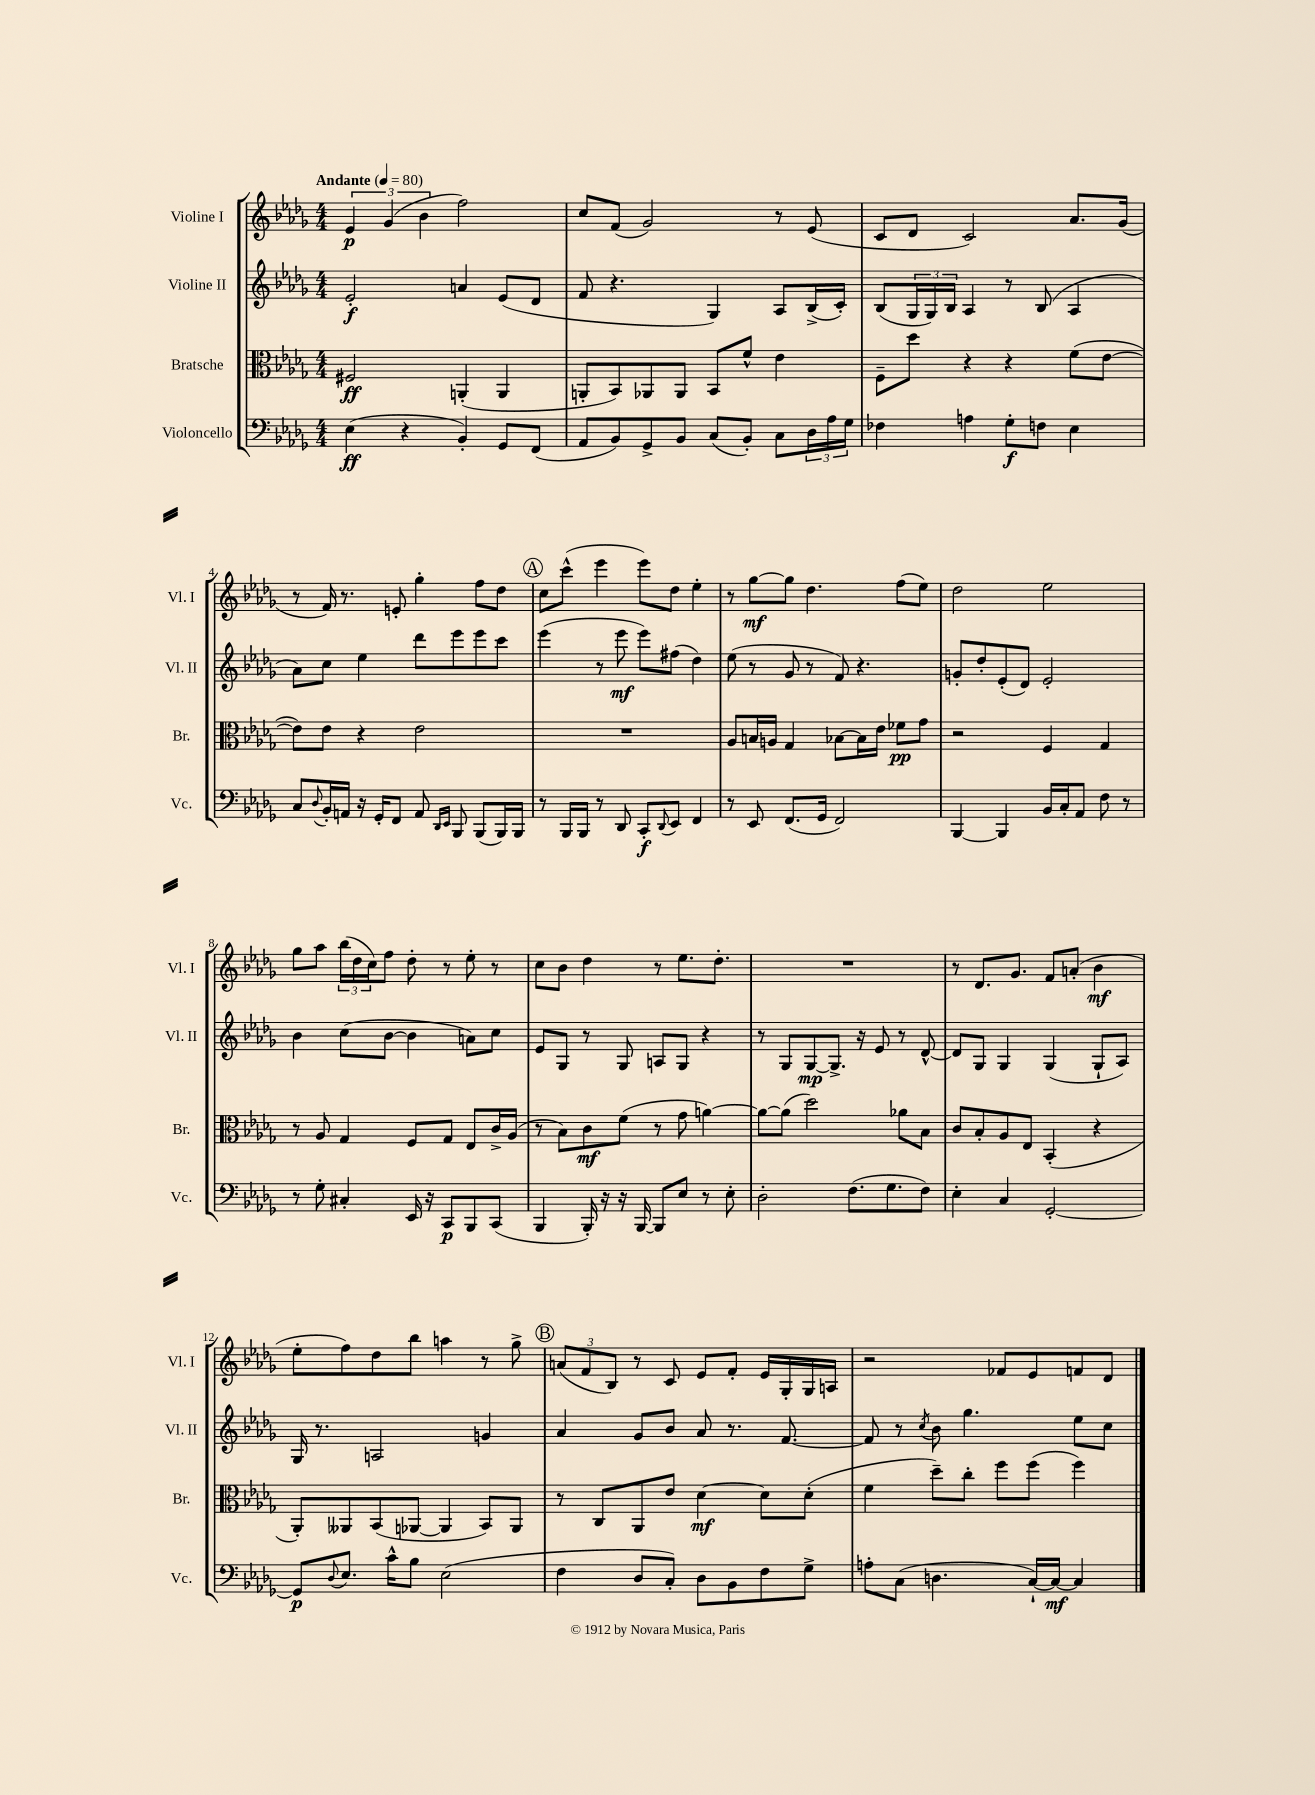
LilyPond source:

<<
\new StaffGroup <<
\new Staff = "s0" \with { instrumentName = "Violine I" shortInstrumentName = "Vl. I" } {
    \clef treble \key des \major \numericTimeSignature \time 4/4 \tempo "Andante" 4 = 80
    \tuplet 3/2 { ees'4\p ges'4( bes'4 } f''2) |
    c''8 f'8( ges'2) r8 ees'8( |
    c'8 des'8 c'2) aes'8. ges'16( |
    r8 f'16) r8. e'8-. ges''4-. f''8 des''8 |
    \mark \markup { \circle "A" } c''8 c'''8-^( ees'''4 ees'''8) des''8 ees''4-. |
    r8 ges''8~\mf ges''8 des''4. f''8( ees''8) |
    des''2 ees''2 |
    ges''8 aes''8 \tuplet 3/2 { bes''16( des''16 c''16) } f''8 des''8-. r8 ees''8-. r8 |
    c''8 bes'8 des''4 r8 ees''8. des''8.-. |
    R1 |
    r8 des'8. ges'8. f'8 a'8-.( bes'4\mf |
    ees''8-. f''8) des''8 bes''8 a''4 r8 ges''8-> |
    \mark \markup { \circle "B" } \tuplet 3/2 { a'8( f'8 bes8) } r8 c'8 ees'8 f'8-. ees'16 ges16-. ges16 a16 |
    r2 fes'8 ees'8 f'8 des'8 \bar "|." |
}
\new Staff = "s1" \with { instrumentName = "Violine II" shortInstrumentName = "Vl. II" } {
    \clef treble \key des \major \numericTimeSignature \time 4/4
    ees'2-.\f a'4 ees'8( des'8 |
    f'8 r4. ges4) aes8 bes16->( c'16-.) |
    bes8( \tuplet 3/2 { ges16 ges16) bes16 } aes4 r8 bes8( aes4 |
    aes'8) c''8 ees''4 des'''8 ees'''8 ees'''8 c'''8 |
    \mark \markup { \circle "A" } ees'''4( r8 ees'''8\mf ees'''8) fis''8( des''4) |
    ees''8( r8 ges'8 r8 f'8) r4. |
    g'8-. des''8-. ees'8-.( des'8) ees'2-. |
    bes'4 c''8( bes'8~ bes'4 a'8) c''8 |
    ees'8 ges8 r8 ges8 a8 ges8 r4 |
    r8 ges8 ges8~\mp ges8.-> r16 ees'8 r8 des'8~-^ |
    des'8 ges8 ges4 ges4( ges8-! aes8) |
    ges16 r8. a2 g'4 |
    \mark \markup { \circle "B" } aes'4 ges'8 bes'8 aes'8 r8. f'8.~ |
    f'8 r8 \acciaccatura { c''8 } bes'8 ges''4. ees''8 c''8 \bar "|." |
}
\new Staff = "s2" \with { instrumentName = "Bratsche" shortInstrumentName = "Br." } {
    \clef alto \key des \major \numericTimeSignature \time 4/4
    fis2\ff a,4-.( a,4 |
    a,8-. bes,8) aes,8 aes,8 bes,8 f'8-^ ees'4 |
    f8-- des''8 r4 r4 f'8( ees'8~ |
    ees'8) ees'8 r4 ees'2 |
    \mark \markup { \circle "A" } R1 |
    aes8 b16 a16 ges4 bes8~ bes16 ees'16 fes'8\pp ges'8 |
    r2 f4 ges4 |
    r8 aes8 ges4 f8 ges8 ees8 c'16-> aes16( |
    r8 bes8) c'8\mf f'8( r8 ges'8 a'4~) |
    a'8~ a'8( des''2) aes'8 bes8 |
    c'8 bes8-. aes8 ees8 bes,4-.( r4 |
    aes,8-.) aeses,8 bes,8( aes,8~ aes,4 bes,8) aes,8 |
    \mark \markup { \circle "B" } r8 c8 aes,8 ees'8 des'4~\mf des'8 des'8-.( |
    f'4 des''8--) c''8-. f''8 f''8( f''4) \bar "|." |
}
\new Staff = "s3" \with { instrumentName = "Violoncello" shortInstrumentName = "Vc." } {
    \clef bass \key des \major \numericTimeSignature \time 4/4
    ees4\ff( r4 bes,4-.) ges,8 f,8( |
    aes,8 bes,8) ges,8-> bes,8 c8( bes,8-.) c8 \tuplet 3/2 { des16 aes16 ges16 } |
    fes4 a4 ges8-.\f f8 ees4 |
    c8 \appoggiatura { des8 } bes,16-. a,16 r16 ges,16-. f,8 a,8 \grace { des,16 ees,16 } bes,,8 bes,,8( bes,,16) bes,,16 |
    \mark \markup { \circle "A" } r8 bes,,16 bes,,16 r8 des,8 c,8-.\f \appoggiatura { des,8 } ees,8 f,4 |
    r8 ees,8 f,8.( ges,16 f,2) |
    bes,,4~ bes,,4 bes,16 c16-. aes,8 f8 r8 |
    r8 ges8-. cis4-. ees,16 r16 c,8\p bes,,8 c,8( |
    bes,,4 bes,,16-.) r16 r16 bes,,16~ bes,,8 ees8 r8 ees8-. |
    des2-. f8.( ges8. f8) |
    ees4-. c4 ges,2~-. |
    ges,8\p \appoggiatura { des8 } ees8. c'16-^ bes8 ees2( |
    \mark \markup { \circle "B" } f4 des8 c8-.) des8 bes,8 f8 ges8-> |
    a8-. c8( d4. c16~-!) c16~\mf c4 \bar "|." |
}
>>
>>
